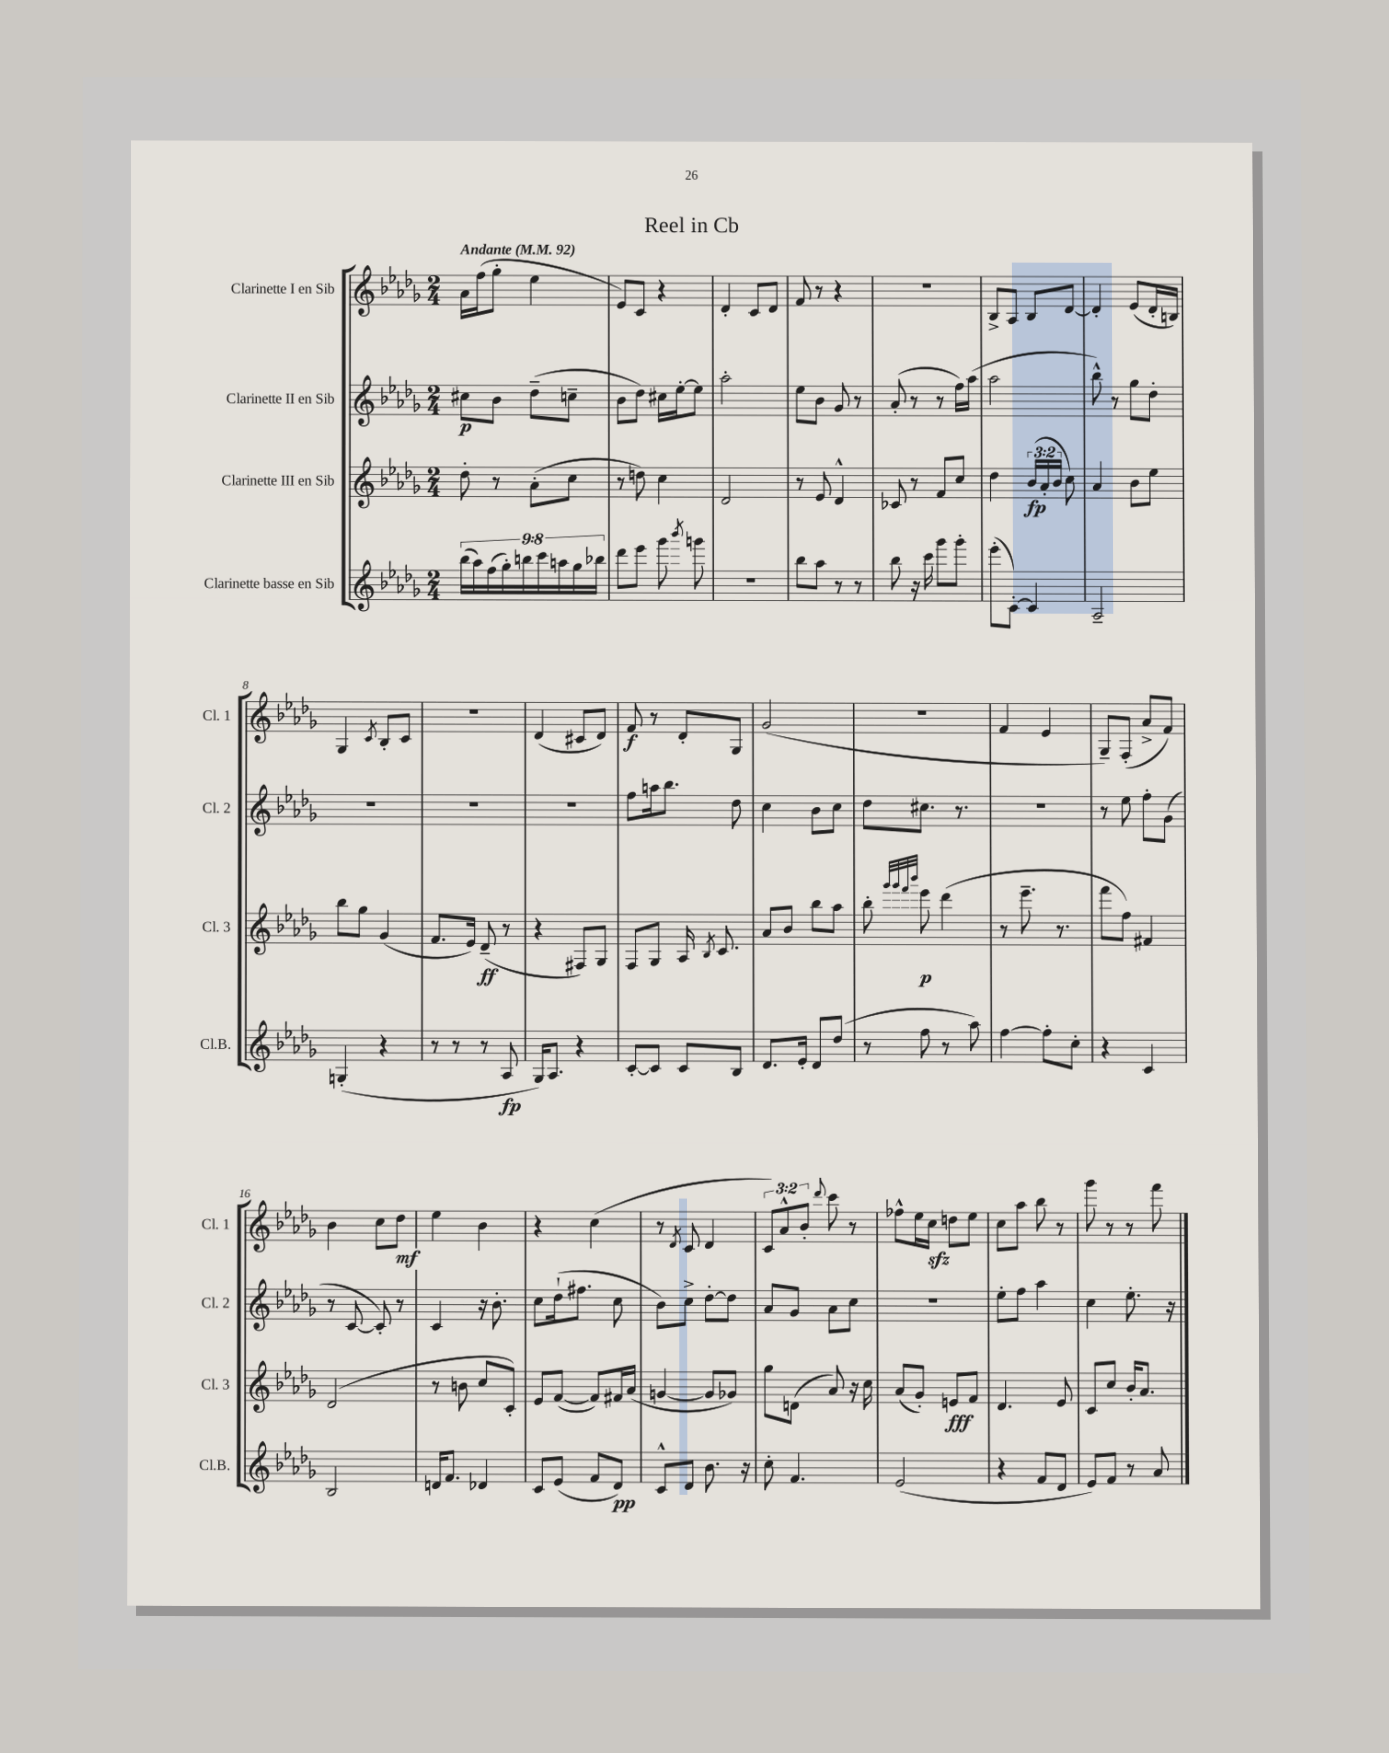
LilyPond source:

\header { title = "Reel in Cb" }
<<
\new StaffGroup <<
\new Staff = "s0" \with { instrumentName = "Clarinette I en Sib" shortInstrumentName = "Cl. 1" } {
    \clef treble \key des \major \numericTimeSignature \time 2/4 \override Staff.TupletNumber.text = #tuplet-number::calc-fraction-text \tempo "Andante" 4 = 92
    \autoBeamOff aes'16[ f''16( ges''8]-. ees''4 |
    ees'8[) c'8] r4 |
    des'4-. c'8[ des'8] |
    f'8 r8 r4 |
    R2 |
    bes8[-> aes8] bes8[ des'8]~ |
    des'4-. ees'8[( des'16-. b16]) |
    ges4 \acciaccatura { c'8 } bes8[-. c'8] |
    R2 |
    des'4( cis'8[ des'8]) |
    f'8\f r8 des'8[-. ges8] |
    ges'2( |
    r2 |
    f'4 ees'4 |
    ges8[--) f8]-.( aes'8[-> f'8]) |
    bes'4 c''8[ des''8]\mf |
    ees''4 bes'4 |
    r4 c''4( |
    r8 \acciaccatura { des'8 } c'8 des'4 |
    \tuplet 3/2 { c'8[) aes'8-^ bes'8]-. } \appoggiatura { des'''8 } c'''8 r8 |
    fes''8[-^ ees''16 c''16]\sfz d''8[ ees''8] |
    c''8[ aes''8] bes''8 r8 |
    ges'''8 r8 r8 f'''8 \bar "|." |
}
\new Staff = "s1" \with { instrumentName = "Clarinette II en Sib" shortInstrumentName = "Cl. 2" } {
    \clef treble \key des \major \numericTimeSignature \time 2/4
    \autoBeamOff cis''8[\p bes'8] des''8[--( c''8]-- |
    bes'8[ des''8]) cis''16[ ees''16~-. ees''8] |
    aes''2-. |
    ees''8[ bes'8] ges'8 r8 |
    aes'8-.( r8 r8 f''16[) aes''16]( |
    aes''2 |
    bes''8-^) r8 ges''8[ des''8]-. |
    R2 |
    R2 |
    R2 |
    f''8[ a''16 bes''8.] des''8 |
    c''4 bes'8[ c''8] |
    des''8[ cis''8.] r8. |
    r2 |
    r8 ees''8 f''8[-. ges'8]( |
    r8 c'8~ c'8-.) r8 |
    c'4 r16 bes'8.-. |
    c''8[ des''16-!( fis''8.] c''8 |
    bes'8[) c''8]-> des''8[~-. des''8] |
    aes'8[ ges'8] aes'8[ c''8] |
    R2 |
    ees''8[-. f''8] aes''4 |
    c''4 ees''8.-. r16 \bar "|." |
}
\new Staff = "s2" \with { instrumentName = "Clarinette III en Sib" shortInstrumentName = "Cl. 3" } {
    \clef treble \key des \major \numericTimeSignature \time 2/4 \override Staff.TupletNumber.text = #tuplet-number::calc-fraction-text
    \autoBeamOff des''8-. r8 aes'8[-.( c''8] |
    r8 d''8) c''4 |
    des'2 |
    r8 ees'8 des'4-^ |
    ces'8 r8 f'8[ c''8] |
    des''4 \tuplet 3/2 { bes'16[\fp( aes'16-. bes'16] } c''8) |
    aes'4 bes'8[ ees''8] |
    bes''8[ ges''8] ges'4( |
    f'8.[ ees'16]) des'8--\ff( r8 |
    r4 fis8[) ges8] |
    f8[ ges8] aes16 \acciaccatura { bes8 } c'8. |
    aes'8[ bes'8] bes''8[ aes''8] |
    bes''8-. \grace { ges'''32[ ges'''32 f'''32 bes'''32] } ees'''8\p des'''4( |
    r8 ees'''8.-- r8. |
    f'''8[ f''8]) fis'4 |
    des'2( |
    r8 b'8 c''8[ c'8]-.) |
    ees'8[ f'8]~( f'8[) fis'16 aes'16]( |
    g'4~ g'8[ ges'8]) |
    ges''8[ d'8]( aes'8) r16 c''16 |
    aes'8[( ges'8]-.) e'8[\fff f'8] |
    des'4. ees'8 |
    c'8[ c''8] bes'16[-. aes'8.] \bar "|." |
}
\new Staff = "s3" \with { instrumentName = "Clarinette basse en Sib" shortInstrumentName = "Cl.B." } {
    \clef treble \key des \major \numericTimeSignature \time 2/4 \override Staff.TupletNumber.text = #tuplet-number::calc-fraction-text
    \autoBeamOff \tuplet 9/8 { bes''16[( aes''16) f''16( ges''16-.) b''16 c'''16 a''16 ges''16 bes''16] } |
    des'''8[ ees'''8] ges'''8 \acciaccatura { bes'''8 } g'''8 |
    R2 |
    bes''8[ aes''8] r8 r8 |
    bes''8 r16 c'''16 ges'''8[ ges'''8]-. |
    ees'''8[-.( c'8]~-.) c'4 |
    aes2-- |
    g4-.( r4 |
    r8 r8 r8 aes8\fp |
    ges16[) aes8.] r4 |
    c'8[~-. c'8] c'8[ bes8] |
    des'8.[ ees'16]-. des'8[ des''8]( |
    r8 f''8 r8 aes''8) |
    f''4~ f''8[-. c''8]-. |
    r4 c'4 |
    bes2 |
    d'16[ f'8.] des'4 |
    c'8[ ees'8]( f'8[ des'8]\pp) |
    c'8[-^ des'8] bes'8. r16 |
    c''8-. f'4. |
    ees'2( |
    r4 f'8[ des'8] |
    ees'8[) f'8] r8 aes'8 \bar "|." |
}
>>
>>
